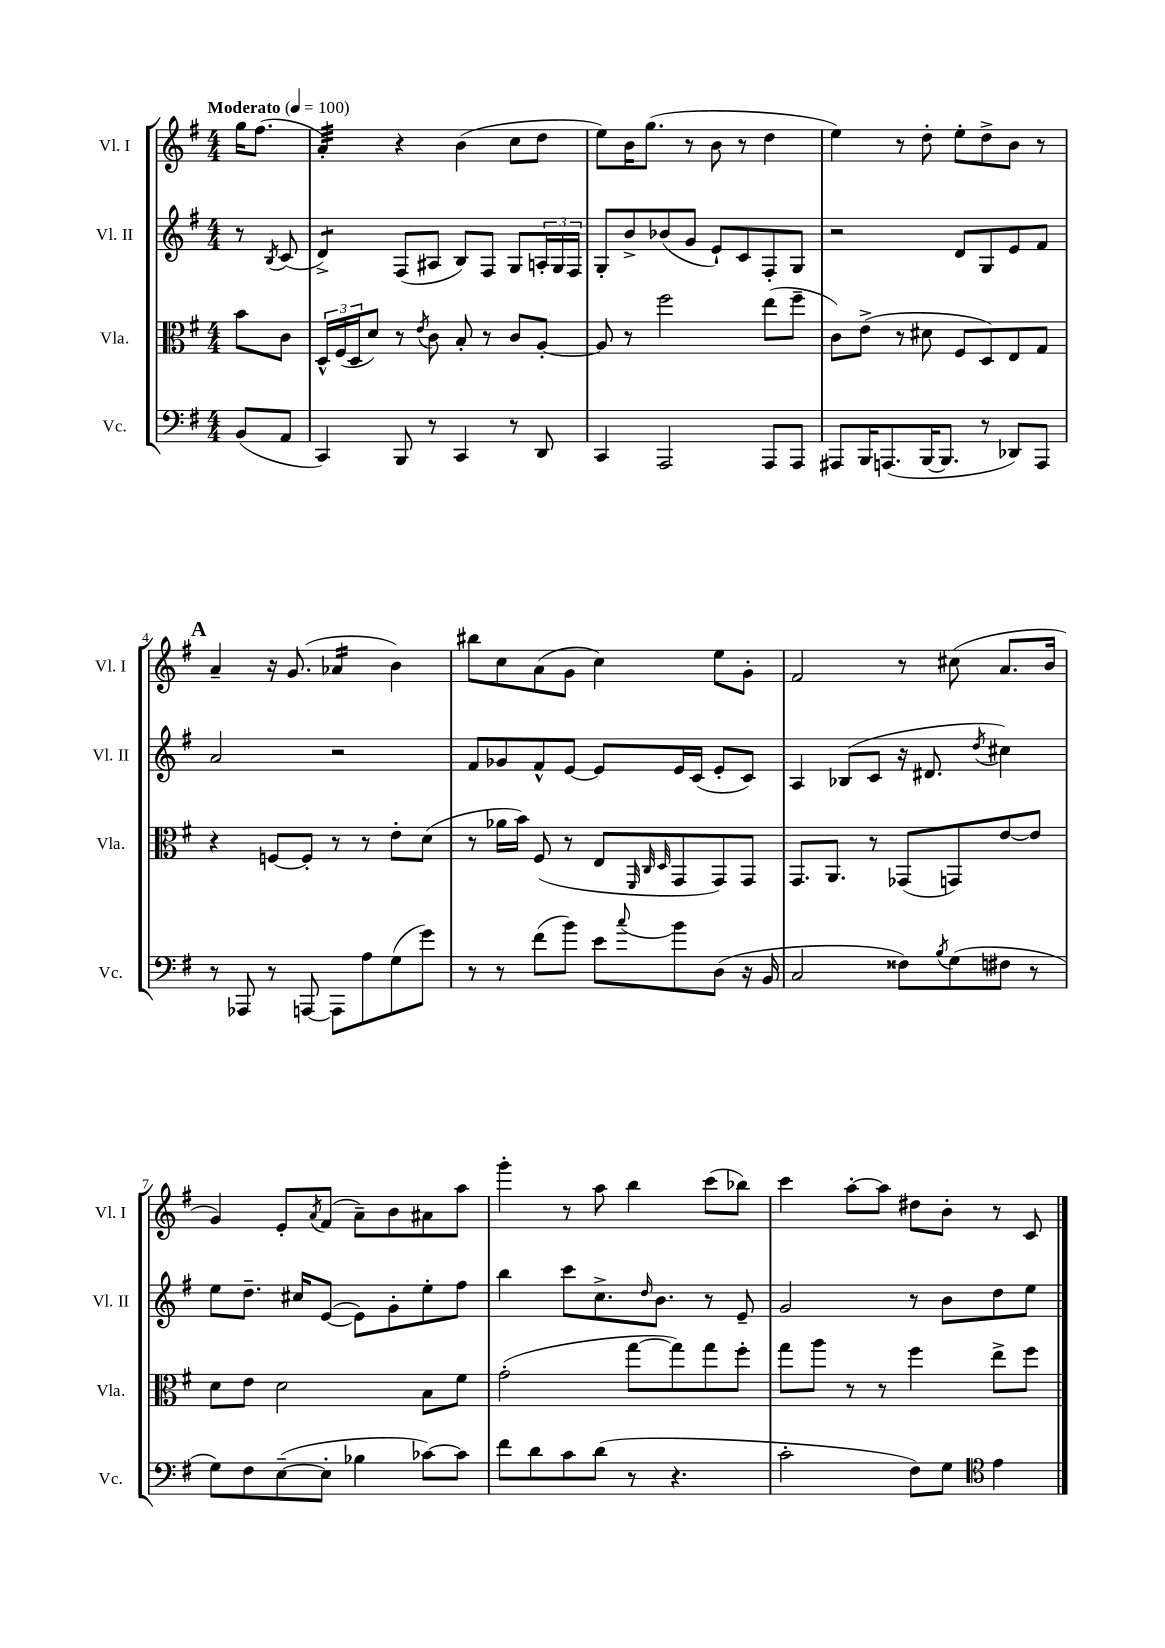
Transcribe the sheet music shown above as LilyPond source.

<<
\new StaffGroup <<
\new Staff = "s0" \with { instrumentName = "Vl. I" shortInstrumentName = "Vl. I" } {
    \clef treble \key g \major \numericTimeSignature \time 4/4 \partial 4 \tempo "Moderato" 4 = 100
    g''16 fis''8.( |
    a'4:32-.) r4 b'4( c''8 d''8 |
    e''8) b'16 g''8.( r8 b'8 r8 d''4 |
    e''4) r8 d''8-. e''8-. d''8-> b'8 r8 |
    \mark \markup { \bold "A" } a'4-- r16 g'8.( aes'4:16 b'4) |
    bis''8 c''8 a'8( g'8 c''4) e''8 g'8-. |
    fis'2 r8 cis''8( a'8. b'16 |
    g'4) e'8-. \acciaccatura { a'8 } fis'8( a'8--) b'8 ais'8 a''8 |
    g'''4-. r8 a''8 b''4 c'''8( bes''8) |
    c'''4 a''8~-. a''8 dis''8 b'8-. r8 c'8 \bar "|." |
}
\new Staff = "s1" \with { instrumentName = "Vl. II" shortInstrumentName = "Vl. II" } {
    \clef treble \key g \major \numericTimeSignature \time 4/4 \partial 4
    r8 \acciaccatura { b8 } c'8( |
    d'4:8->) fis8( ais8 b8) fis8 g8 \tuplet 3/2 { a16-. g16 fis16 } |
    g8-. b'8-> bes'8( g'8 e'8-!) c'8 fis8-. g8 |
    r2 d'8 g8 e'8 fis'8 |
    \mark \markup { \bold "A" } a'2 r2 |
    fis'8 ges'8 fis'8-^ e'8~ e'8 e'16 c'16( e'8-. c'8) |
    a4 bes8( c'8 r16 dis'8. \acciaccatura { d''8 } cis''4) |
    e''8 d''8.-- cis''16 e'8~( e'8) g'8-. e''8-. fis''8 |
    b''4 c'''8 c''8.-> \grace { d''16 } b'8. r8 e'8-- |
    g'2 r8 b'8 d''8 e''8 \bar "|." |
}
\new Staff = "s2" \with { instrumentName = "Vla." shortInstrumentName = "Vla." } {
    \clef alto \key g \major \numericTimeSignature \time 4/4 \partial 4
    b'8 c'8 |
    \tuplet 3/2 { d16-^ fis16( d16 } d'8) r8 \acciaccatura { e'8 } c'8 b8-. r8 c'8 a8~-. |
    a8 r8 fis''2 e''8( fis''8-- |
    c'8) e'8->( r8 dis'8 fis8 d8) e8 g8 |
    \mark \markup { \bold "A" } r4 f8~ f8-. r8 r8 e'8-. d'8( |
    r8 aes'16 b'16) fis8( r8 e8 \grace { fis,32 c32 d32 } g,8 g,8) g,8 |
    g,8. a,8. r8 ges,8( g,8) e'8~ e'8 |
    d'8 e'8 d'2 b8 fis'8 |
    g'2-.( g''8~ g''8) g''8 fis''8-. |
    g''8 a''8 r8 r8 fis''4 e''8-> fis''8 \bar "|." |
}
\new Staff = "s3" \with { instrumentName = "Vc." shortInstrumentName = "Vc." } {
    \clef bass \key g \major \numericTimeSignature \time 4/4 \partial 4
    b,8( a,8 |
    c,4) b,,8 r8 c,4 r8 d,8 |
    c,4 a,,2 a,,8 a,,8 |
    ais,,8 b,,16 a,,8.( b,,16~ b,,8. r8 des,8) a,,8 |
    \mark \markup { \bold "A" } r8 aes,,8 r8 a,,8~ a,,8 a8 g8( g'8) |
    r8 r8 fis'8( b'8) e'8 \appoggiatura { c''8 } b'8 d8( r16 b,16 |
    c2 fisis8) \acciaccatura { b8 } g8( fis8 r8 |
    g8) fis8 e8~--( e8-. bes4 ces'8~) ces'8 |
    fis'8 d'8 c'8 d'8( r8 r4. |
    c'2-. fis8) g8 \clef tenor e'4 \bar "|." |
}
>>
>>
